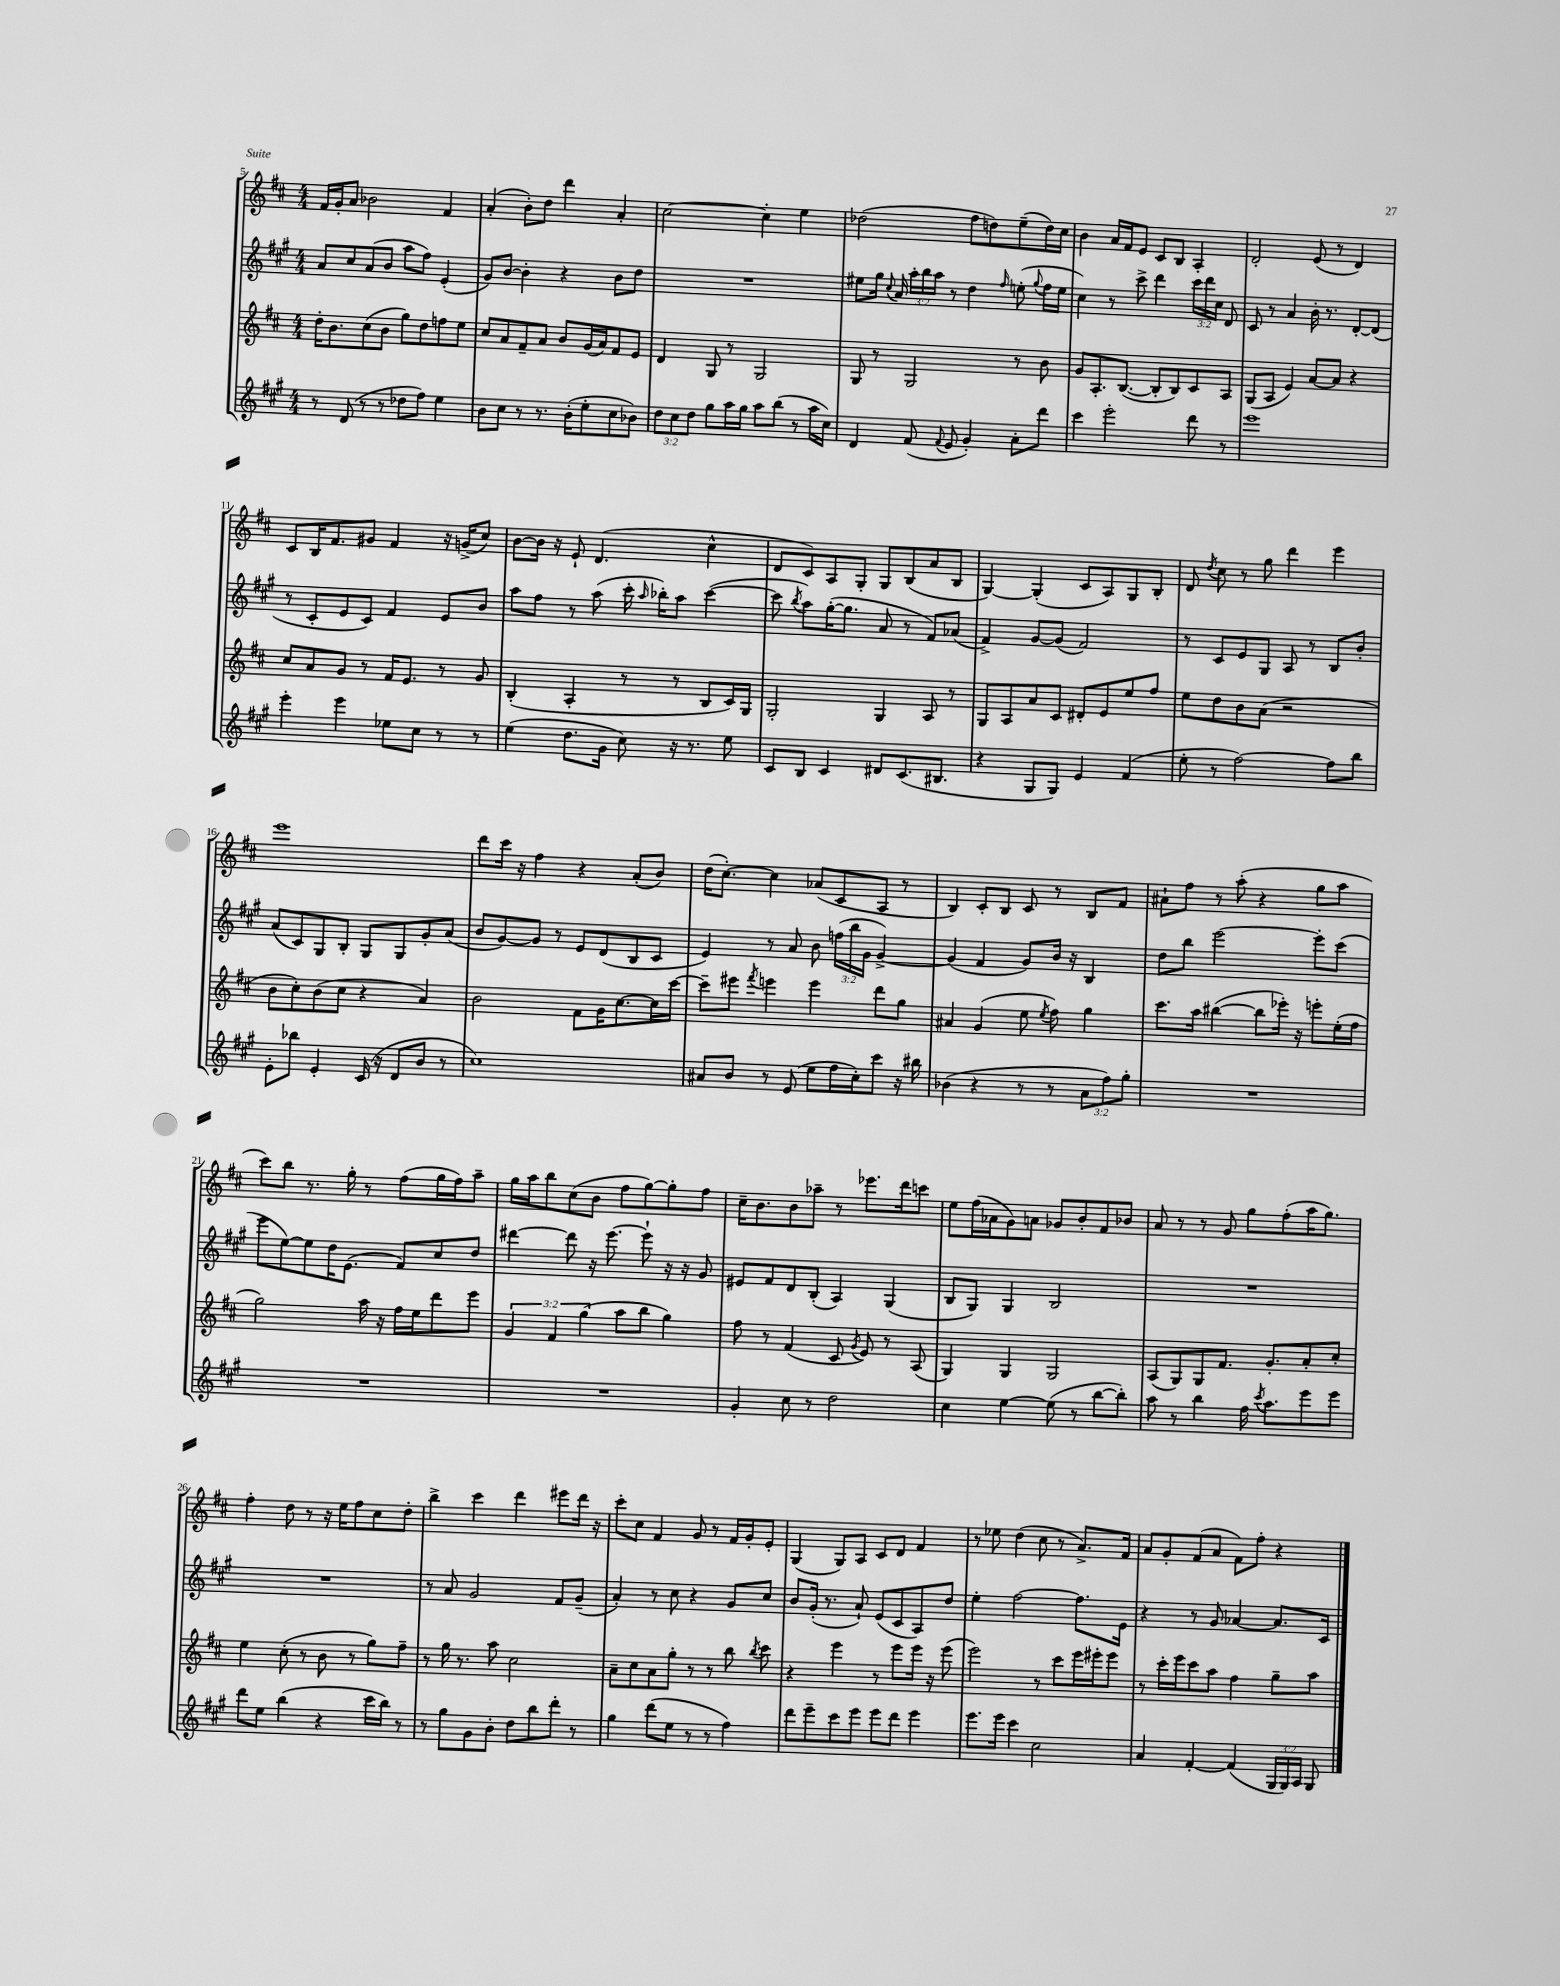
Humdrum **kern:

**kern	**kern	**kern	**kern
*staff4	*staff3	*staff2	*staff1
*clefG2	*clefG2	*clefG2	*clefG2
*k[f#c#g#]	*k[f#c#]	*k[f#c#g#]	*k[f#c#]
*M4/4	*M4/4	*M4/4	*M4/4
8r	16dd'\LK	8a/L	16f#/LL
.	8.b\	.	16g'/J
(8d/	.	8cc#/	8a/J
8r	(8cc#\	(8a/	2b-\
8r	8b\J	8b/J	.
8dd-\L	8gg\L)	8aa\L	.
8ff#\J)	8dd\	8ff#\J)	.
4ee\	8ff\	(4e'/	4f#/
.	8ee\J	.	.
=	=	=	=
8b\L	8cc#/L	8g#/L)	(4a'/
8cc#\J	8a/	[8b/J	.
8r	8f#~/	4b'\]	8b'\L)
8.r	8a/J	.	8dd\J
.	8b/L	4r	4ddd\
(16b'\LK	.	.	.
8ee'\	(16g/L	.	.
.	16a/J)	.	.
8cc#\	8f#/	8b\L	4a'/
8b-\J)	8e/J	8dd\J	.
=	=	=	=
12dd\L	4d/	1r	[2cc#\
12cc#\	.	.	.
12dd\J	.	.	.
8gg#\L	8G/	.	.
16aa\L	8r	.	.
16gg#\JJ	.	.	.
8aa\L	2G/	.	4cc#'\]
(8bb\J	.	.	.
8r	.	.	4ee\
16aa\LL	.	.	.
16cc#\JJ)	.	.	.
=	=	=	=
4d/	8G/	8ee#\L	(2dd-\
.	8r	16gg#\Jk	.
.	.	8qqcc#/	.
.	.	16a/	.
(8f#/	2G/	24aa'\LL	.
.	.	24bb\	.
.	.	24aa\JJ	.
8qqf#/	.	.	.
8e/	.	8r	.
4g#'/)	.	4dd\	8ff#\L
.	.	.	8dd\)
.	.	16qqff#/	.
8a'\L	8r	(8ee'\	(8ee~\
.	.	8qqgg#/	.
8ddd\J	8b\	16ff#\LL	16dd\L)
.	.	16ee\JJ	16cc#\JJ
=	=	=	=
4ccc#\	8g/L	4cc#\)	4b\
.	8.A'/	.	.
2eee'\	.	8r	16a/LL
.	([8.B/J	.	16f#/J
.	.	8ccc#^\	8e/J
.	8B'/]L	4ddd\	8c#/L
.	8B/)	.	8B/J
8ddd\	8c#/	24ccc#\LL	4A'/
.	.	24ddd\	.
.	.	24cc#\JJ	.
8r	8A/J	8d/	.
=	=	=	=
1eee	(8G/L	8c#/	2d'/
.	8A/J	8r	.
.	4e/)	4a/	.
.	[8a/L	16b'\	(8e/
.	.	8.r	.
.	8a/]J	.	8r
.	4r	[8d'/L	4d/)
.	.	(8d/]J	.
=	=	=	=
4eee'\	8cc#/L	8r	8c#/L
.	8a/	8c#'/L	16B/K
.	.	.	8.f#/
4eee\	8g/J	8e/	.
.	8r	8c#/J)	8g#/J
8ee-\L	16f#/LK	4f#/	4f#/
.	8.e/J	.	.
8cc#\J	.	.	.
8r	8r	8e/L	16r
.	.	.	(16g^/LK
8r	8g/	8b/J	8cc#/J)
=	=	=	=
(4ee\	(4B'/	8aa\L	[8b\L
.	.	8ff#\J	16b\]Jk
.	.	.	16r
8.dd\L	4A'/	8r	8e`/
.	.	(8aa\	(4.d/
16g#\Jk	.	.	.
8cc#\)	8r	16ccc#'\	.
.	.	16qqaa/	.
.	.	16bb-'\LK)	.
16r	8r	8aa\J	.
8.r	.	.	.
.	8B/L	([4ccc#\	4cc#^^\
8ee\	16c#/L)	.	.
.	16G/JJ	.	.
=	=	=	=
8c#/L	2G'/	8ccc#\]	8d/L
.	.	8qbb/	.
8B/J	.	8aa\L)	8c#/)
4c#/	.	([16gg#'\K	8A/
.	.	8.gg#\]J	.
.	.	.	8G'/J
8d#/L	4G/	8a/	8G/L
(8.c#/	.	8r	(8B/
.	8A/	8f#/L)	8a/
8.B#/J	.	.	.
.	8r	(8a-/J	8B/J
=	=	=	=
4r	8G/L	4f#^/)	[4G/)
.	8A/	.	.
8G#/L	8a/	[8g#/L	(4G'/]
8G#/J)	8c#/J	(8g#/]J	.
4e/	8d#'/L	2f#/)	8c#/L
.	8e/	.	8A/)
(4f#/	8ee/	.	8G/
.	8ff#/J	.	8B'/J
=	=	=	=
8ee'\	8ee\L	8r	8d/
.	.	.	8qdd/
8r	8dd\	8c#/L	8cc#\
[2ff#\)	8b\	8e/	8r
.	(8a\J	8G#/J	8gg\
.	2r	8A/	4ddd\
.	.	8r	.
8ff#\]L	.	8B/L	4eee\
8bb\J	.	8b'/J	.
=	=	=	=
8e'\L	8b\L	(8a/L	1eee
8bb-\J	8cc#'\)	8c#/)	.
4e'/	(8b\	8G#/	.
.	8cc#\J	8B'/J	.
(16c#/	4r	8G#/L	.
16r	.	.	.
8d/L	.	8G#/	.
8b/J	4a/)	8g#'/	.
8r	.	(8a/J	.
=	=	=	=
1cc#)	2b\	8b/L	8ddd\L
.	.	[8g#/)	16ccc#\Jk
.	.	.	16r
.	.	8g#/]J	4ff#\
.	.	8r	.
.	8f#\L	8e/L	4r
.	16g\K	(8d/	.
.	[8.cc#\	.	.
.	.	8B/	(8a'/L
.	16cc#\]L	8c#/J	8b/J)
.	[16ccc#\JJ	.	.
=	=	=	=
8a#/L	8ccc#~\]L	4e/)	(16dd\LK
.	.	.	[8.cc#'\J)
8b/J	8eee#\J	.	.
.	8qfff#/	.	.
8r	4eee\	8r	4cc#\]
(8e/	.	8a/	.
8ee\L	4eee\	8b\	(8a-/L
16ff#\L	.	(24ff\LL	8c#/
.	.	24bb\	.
16cc#'\J)	.	.	.
.	.	24g#\JJ	.
8ccc#\J	8ddd\L	[4g#^/)	8A/J
16r	8gg\J	.	8r
16bb#\	.	.	.
=	=	=	=
(4b-\	4a#/	(4g#/]	4B/)
4r	(4g/	4f#/	8c#'/L
.	.	.	8B/J
8r	8ee\	8g#/L)	8c#/
.	8qee/	.	.
8r	8ff#\)	16b/Jk	8r
.	.	16r	.
12a\L	4gg\	4B/	8B/L
12ff#\)	.	.	.
.	.	.	8f#/J
12gg#'\J	.	.	.
=	=	=	=
1r	8.ccc#\L	8dd\L	8a#`\L
.	.	8bb\J	8ff#\J
.	16aa\Jk	.	.
.	([4bb#\	[2eee\	8r
.	.	.	(8aa'\
.	8bb#\]L	.	4r
.	16eee-'\Jk)	.	.
.	16r	.	.
.	8eee'\L	8eee'\]L	8gg\L
.	(16ee'\L	(8ccc#\J	8aa\J
.	16ff#\JJ	.	.
=	=	=	=
1r	2gg\)	8eee\L	8ccc#\L)
.	.	[8ee\)	8bb\J
.	.	8ee\]	8.r
.	.	16dd\K	.
.	.	(8.e\J	16gg'\
.	16aa\	.	8r
.	16r	.	.
.	16ff#\LL	8f#/L)	(8ff#\L
.	16ee\J	.	.
.	8ddd\	8cc#/	16gg\L
.	.	.	16ff#\J)
.	8eee\J	8dd/J	8aa~\J
=	=	=	=
1r	6g/	[4ddd#\	16gg\LL
.	.	.	16aa\J
.	.	.	8bb\
.	6f#/	.	.
.	.	8ddd#\]	(8cc#\
.	(6gg\	.	.
.	.	16r	8b\J
.	.	[8.eee\	.
.	8aa\L	.	8ff#\L
.	8bb\J	8eee`\]	[8gg\)
.	4gg\)	16r	8gg'\]
.	.	16r	.
.	.	8g#/	8ff#\J
=	=	=	=
4g#'/	8ff#\	8e#/L	16cc#~\LK
.	.	.	8.b\
.	8r	8f#/	.
8cc#\	(4f#/	8d/	8b\
8r	.	(8B'/J	8aa-~\J
2dd\	8c#/	4A/)	8r
.	8qg/	.	.
.	8e/)	.	8.eee-\L
.	8r	(4G#/	.
.	.	.	16ddd\k
.	(8A/	.	8ccc\J
=	=	=	=
4cc#\	4G/)	8B/L	8ee\L
.	.	8G#/J)	(16ff#\L
.	.	.	16a-\J
[4ee\	4G/	4G#/	8g\)
.	.	.	8a\J
(8ee\]	2G/	2B/	8g-/L
8r	.	.	8b'/
[8bb\L	.	.	8f#/
8bb'\]J)	.	.	8b-/J
=	=	=	=
8aa\	(8A/L	1r	8a/
8r	8G/)	.	8r
4bb\	8G/	.	8r
.	8.f#/J	.	8g/
16ff#\	.	.	8gg\L
8qccc#/	.	.	.
8.aa\L	8.g'/L	.	.
.	.	.	(8ff#'\
8eee\	8a'/	.	16aa\K
.	.	.	8.gg\J)
8eee\J	8cc#'/J	.	.
=	=	=	=
8ddd\L	4ee\	1r	4ff#'\
8ee\J	.	.	.
(4bb\	(8cc#'\	.	8dd\
.	8r	.	8r
4r	8b\	.	16r
.	.	.	16ee\LK
.	8r	.	8ff#\
16ccc#\LL	8gg\L)	.	8cc#\
16bb\JJ)	.	.	.
8r	8ff#~\J	.	8dd'\J
=	=	=	=
8r	8r	8r	4bb^\
8gg#\L	16gg\	8a/	.
.	8.r	.	.
8g#\	.	2g#/	4ccc#\
8b'\J	8aa\	.	.
8dd\L	2cc#\	.	4ddd\
8bb\	.	.	.
8ddd'\J	.	8f#/L	8eee#\L
8r	.	(8g#~/J	16ddd\Jk
.	.	.	16r
=	=	=	=
4gg#\	8a~\L	4a'/)	8ccc#'\L
.	8cc#\	.	8cc#\J
(8ddd\L	8a\	8r	4f#/
8ee\J	8gg'\J	8cc#\	.
8r	8r	4r	8g/
8r	8r	.	8r
4ff#\)	8bb\	8g#/L	16f#/LL
.	.	.	16g'/J
.	8qbb/	.	.
.	8ccc#\	8cc#/J	8e'/J
=	=	=	=
8ddd\L	4r	8b/L	(4G/
8eee~\	.	(16g#'/Jk	.
.	.	8.r	.
8ccc#\	4eee\	.	8G/L)
8eee\J	.	8a`/)	8A/J
8eee\L	8r	(8e/L	8c#/L
8ddd\J	8eee\L	8c#/	8d/J
4eee\	16eee\Jk	8A/)	4f#/
.	16r	.	.
.	(8eee\	8dd/J	.
=	=	=	=
8.eee\L	2eee\)	4ee'\	8r
.	.	.	8ee-\
16eee\Jk	.	.	.
4ccc#\	.	[2ff#\	(4dd\
2cc#\	8r	.	8cc#\
.	8ccc#\L	.	8r
.	16eee\L	8.ff#\]L	8.a^/L)
.	16eee#'\J	.	.
.	8eee#\J	.	.
.	.	16e\Jk	16f#/Jk
=	=	=	=
4a/	8r	4r	8a/L
.	16ccc#'\LL	.	8g'/
.	16eee\J	.	.
[4f#'/	8ccc#\	8r	(8f#/
.	8aa\J	8g#/	8a/J
(4f#/]	4ff#\	[4a-/	8f#\L)
.	.	.	8ff#'\J
24G#/LL	8gg~\L	8.a-/]L	4r
24G#/)	.	.	.
24A/JJ	.	.	.
8G#/	8aa\J	.	.
.	.	16c#/Jk	.
==	==	==	==
*-	*-	*-	*-
